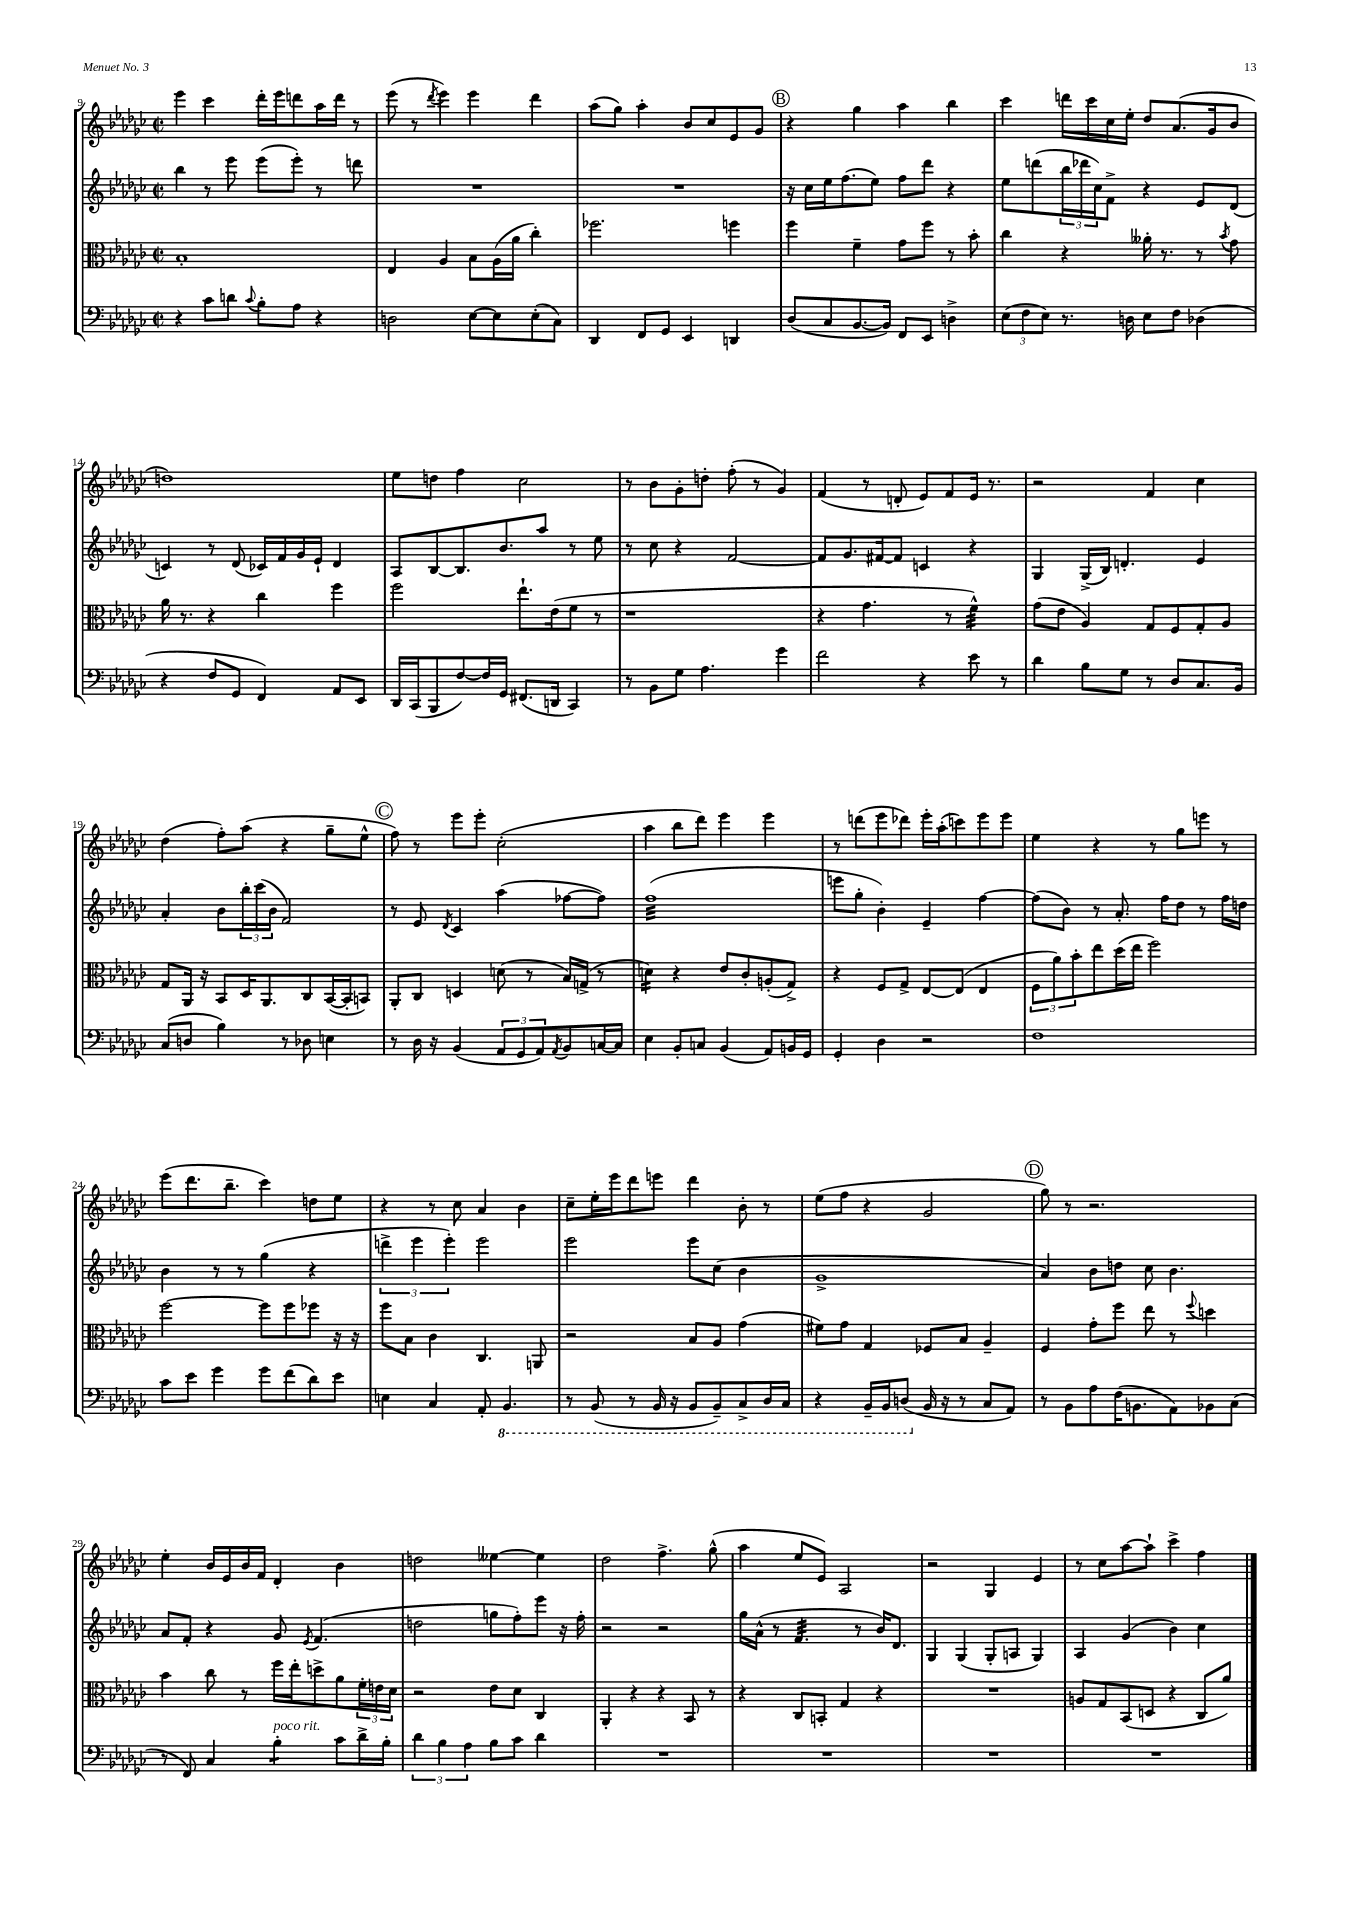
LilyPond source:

<<
\new StaffGroup <<
\new Staff = "s0" {
    \clef treble \key ges \major \defaultTimeSignature \time 2/2
    ees'''4 ces'''4 des'''16-. ees'''16 d'''8 aes''16 d'''16 r8 |
    ees'''8( r8 \acciaccatura { des'''8 } ees'''4) ees'''4 des'''4 |
    aes''8( ges''8) aes''4-. bes'8 ces''8 ees'8 ges'8 |
    \mark \markup { \circle "B" } r4 ges''4 aes''4 bes''4 |
    ces'''4 d'''16 ces'''16 ces''16 ees''16-. des''8 aes'8.( ges'16 bes'8 |
    d''1) |
    ees''8 d''8 f''4 ces''2 |
    r8 bes'8 ges'8-. d''8-. f''8-.( r8 ges'4) |
    f'4( r8 d'8-. ees'8) f'8 ees'16 r8. |
    r2 f'4 ces''4 |
    des''4( f''8-.) aes''8( r4 ges''8-- ees''8-^ |
    \mark \markup { \circle "C" } f''8) r8 ees'''8 ees'''8-. ces''2-.( |
    aes''4 bes''8 des'''8) ees'''4 ees'''4 |
    r8 d'''8( ees'''8 des'''8) ees'''16-. aes''16-.( c'''8) ees'''8 ees'''8 |
    ees''4 r4 r8 ges''8 e'''8 r8 |
    ees'''8( des'''8. bes''8.-- ces'''4) d''8 ees''8 |
    r4 r8 ces''8 aes'4 bes'4 |
    ces''8-- ees''16-. ees'''16 des'''8 e'''8 des'''4 bes'8-. r8 |
    ees''8( f''8 r4 ges'2 |
    \mark \markup { \circle "D" } ges''8) r8 r2. |
    ees''4-. bes'16 ees'16 bes'16 f'16 des'4-. bes'4 |
    d''2 eeses''4~ eeses''4 |
    des''2 f''4.-> ges''8-^( |
    aes''4 ees''8 ees'8) aes2 |
    r2 ges4 ees'4 |
    r8 ces''8 aes''8~ aes''8-! ces'''4-> f''4 \bar "|." |
}
\new Staff = "s1" {
    \clef treble \key ges \major \defaultTimeSignature \time 2/2
    bes''4 r8 ees'''8 ees'''8( ees'''8-.) r8 d'''8 |
    R1 |
    R1 |
    \mark \markup { \circle "B" } r16 ces''16 ees''16 f''8.( ees''8) f''8 des'''8 r4 |
    ees''8 d'''8( \tuplet 3/2 { bes''16 des'''16 ces''16) } f'8-> r4 ees'8 des'8( |
    c'4) r8 des'8( ces'16) f'16 ges'16 ees'16-! des'4 |
    aes8 bes8~ bes8. bes'8. aes''8 r8 ees''8 |
    r8 ces''8 r4 f'2~ |
    f'8 ges'8. fis'16~ fis'8 c'4 r4 |
    ges4 ges16->( bes16) d'4.-. ees'4 |
    aes'4-. bes'8 \tuplet 3/2 { bes''16-. ces'''16( bes'16 } f'2) |
    \mark \markup { \circle "C" } r8 ees'8 \acciaccatura { des'8 } ces'4 aes''4( fes''8~ fes''8) |
    f''1:32( |
    e'''8 ges''8-. bes'4-.) ees'4-- f''4~ |
    f''8( bes'8) r8 aes'8.-. f''16 des''8 r8 f''16 d''16 |
    bes'4 r8 r8 ges''4( r4 |
    \tuplet 3/2 { d'''4-> ees'''4 ees'''4-.) } ees'''2 |
    ees'''2 ees'''8 ces''8( bes'4 |
    ges'1-> |
    \mark \markup { \circle "D" } aes'4) bes'8 d''8 ces''8 bes'4. |
    aes'8 f'8-. r4 ges'8 \acciaccatura { ees'8 } f'4.( |
    d''2 g''8 f''8-.) ees'''8 r16 f''16-. |
    r2 r2 |
    ges''16 aes'16-^( r8 f'4.:32 r8 bes'16) des'8. |
    ges4 ges4( ges8-. a8 ges4) |
    aes4 ges'4( bes'4) ces''4 \bar "|." |
}
\new Staff = "s2" {
    \clef alto \key ges \major \defaultTimeSignature \time 2/2
    bes1-. |
    ees4 aes4 bes8 aes16( aes'16 ces''4-.) |
    fes''2. f''4 |
    \mark \markup { \circle "B" } f''4 f'4-- ges'8 f''8 r8 bes'8-. |
    ces''4 r4 aeses'16-. r8. r8 \acciaccatura { bes'8 } ges'8 |
    aes'16 r8. r4 ces''4 f''4 |
    f''2 ees''8.-! ees'16( f'8 r8 |
    r1 |
    r4 ges'4. r8 f'4:32-^) |
    ges'8( ees'8 aes4) ges8 f8 ges8-. aes8 |
    ges8 aes,16 r16 bes,8 des16 aes,8. ces8 bes,16~( bes,16-. b,8) |
    \mark \markup { \circle "C" } aes,8-. ces8 d4 d'8( r8 bes16) g16->( r8 |
    d'4:16) r4 ees'8 ces'8-. a8-.( ges8->) |
    r4 f8 ges8-> ees8~ ees8( ees4 |
    \tuplet 3/2 { f8 aes'8) bes'8-. } ees''8 des''16( ees''16 f''2) |
    f''2~ f''8 f''8 fes''8 r16 r16 |
    f''8 bes8 ces'4 ces4. a,8 |
    r2 bes8 aes8 ges'4( |
    fis'8) ges'8 ges4 fes8 bes8 aes4-- |
    \mark \markup { \circle "D" } f4 ges'8-. f''8 ees''8 r8 \appoggiatura { f''8 } d''4 |
    bes'4 ces''8 r8 f''16 ees''16-. d''8-> aes'8 \tuplet 3/2 { f'16-. e'16 des'16 } |
    r2 ees'8 des'8 ces4 |
    aes,4-. r4 r4 bes,8 r8 |
    r4 ces8 b,8-. ges4 r4 |
    R1 |
    a8 ges8 bes,8( d8 r4 ces8 aes'8) \bar "|." |
}
\new Staff = "s3" {
    \clef bass \key ges \major \defaultTimeSignature \time 2/2
    r4 ces'8 d'8 \appoggiatura { ces'8 } bes8-. aes8 r4 |
    d2 ees8~ ees8 ees8-.( ces8) |
    des,4 f,8 ges,8 ees,4 d,4 |
    \mark \markup { \circle "B" } des8( ces8 bes,8.~ bes,16) f,8 ees,8 d4-> |
    \tuplet 3/2 { ees8( f8 ees8) } r8. d16 ees8 f8 des4( |
    r4 f8 ges,8 f,4) aes,8 ees,8 |
    des,16 ces,16( bes,,8 f8~) f16 ges,16 fis,8.( d,16 ces,4) |
    r8 bes,8 ges8 aes4. ges'4 |
    f'2 r4 ees'8 r8 |
    des'4 bes8 ges8 r8 des8 ces8. bes,16 |
    ces8( d8 bes4) r8 des8 e4 |
    \mark \markup { \circle "C" } r8 des16 r16 bes,4( \tuplet 3/2 { aes,8 ges,8 aes,8) } \acciaccatura { aes,8 } bes,8 c16~ c16 |
    ees4 bes,8-. c8 bes,4( aes,8) b,16 ges,16 |
    ges,4-. des4 r2 |
    f1 |
    ces'8 ees'8 ges'4 ges'8 f'8( des'8) ees'8 |
    e4 ces4 aes,8-. \ottava #-1 bes,,4. |
    r8 bes,,8( r8 bes,,16 r16 bes,,8 bes,,8--) ces,8-> des,16 ces,16 |
    r4 bes,,16-- bes,,16 d,8( \ottava #0 bes,16 r16 r8 ces8 aes,8) |
    \mark \markup { \circle "D" } r8 bes,8 aes8 f16( b,8. aes,8) bes,8 ces8( |
    r8 f,8) ces4 bes4:8-.^\markup { \italic "poco rit." } ces'8 des'16-> bes16-. |
    \tuplet 3/2 { des'4 bes4 aes4 } bes8 ces'8 des'4 |
    R1 |
    R1 |
    R1 |
    R1 \bar "|." |
}
>>
>>
\layout { \context { \Score currentBarNumber = #9 } }
